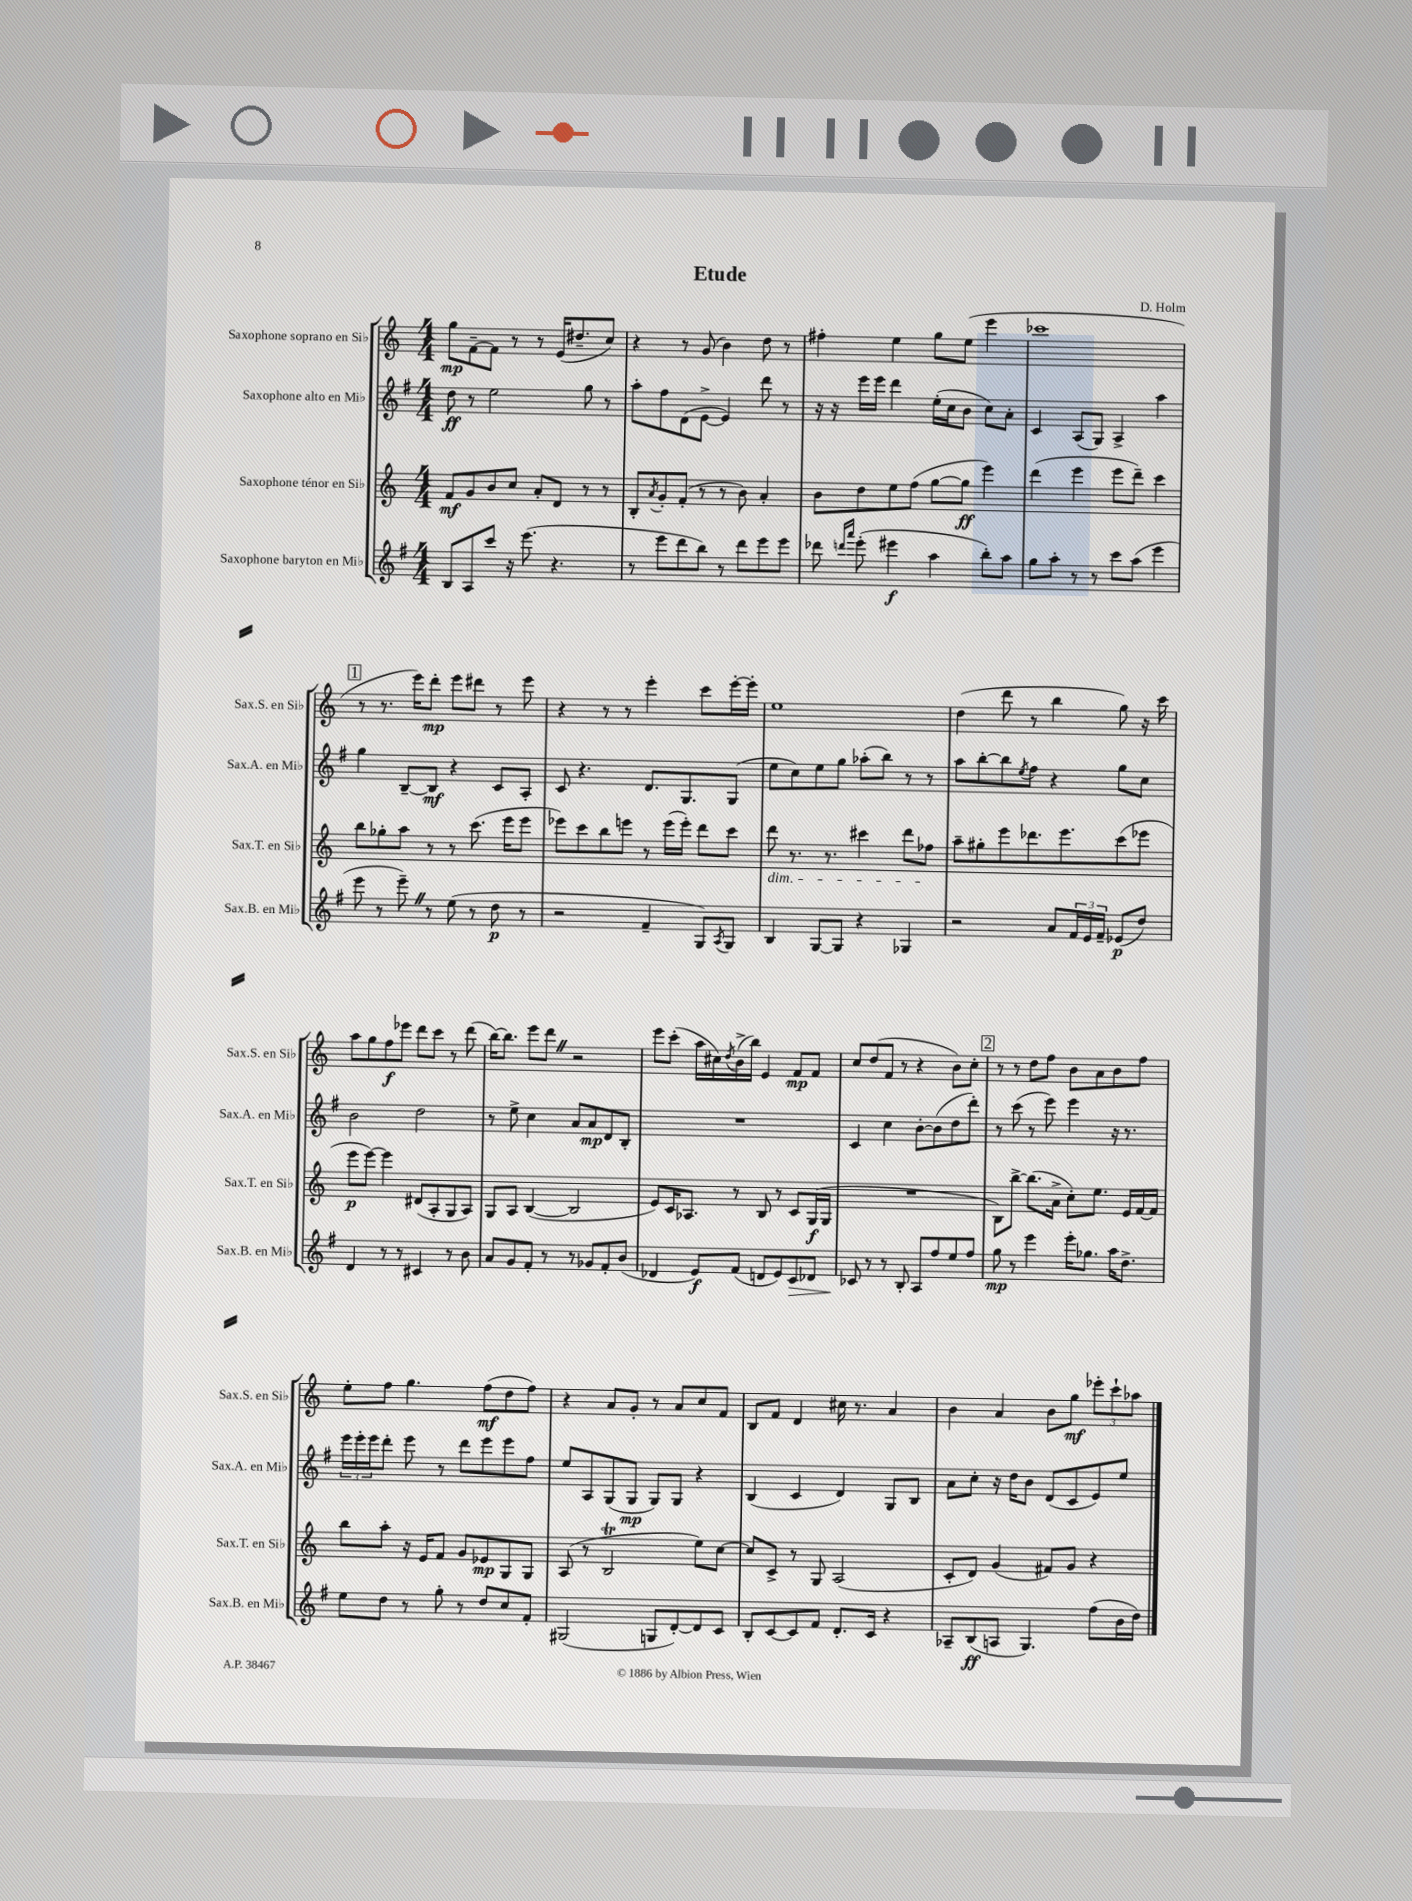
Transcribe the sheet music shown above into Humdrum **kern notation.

**kern	**kern	**kern	**kern
*staff4	*staff3	*staff2	*staff1
*clefG2	*clefG2	*clefG2	*clefG2
*k[f#]	*k[]	*k[f#]	*k[]
*M4/4	*M4/4	*M4/4	*M4/4
8B	8f	8dd	8gg
8A	8g	8r	[8f~
8ccc	8b	2ee	8f]
16r	8cc	.	8r
(8.eee	.	.	.
.	8a'	.	8r
4.r	8d	.	(16e
.	.	.	8.dd#~
.	8r	8gg	.
.	8r	8r	8cc)
=	=	=	=
8r	8B'	8aa'	4r
.	8qa	.	.
8eee	8g'	8ff#	.
8ddd	(8f'	(8d	8r
8bb)	8r	[8e^	(8g
8r	8r	4e])	4b)
8ddd	8b)	.	.
8eee	4a'	8ddd	8dd
8eee	.	8r	8r
=	=	=	=
8ddd-	8b	16r	4ff#'
.	.	16r	.
16qqddd	.	.	.
16qqaaa	.	.	.
(8eee'	8dd	16eee	.
.	.	16eee	.
4eee#	8ee	4ddd	4ee
.	(8ff	.	.
4aa	[8gg	(16ee'	8gg
.	.	16cc	.
.	8gg]	8b	(8ee
8bb')	4eee)	8cc)	4eee
8aa	.	8a'	.
=	=	=	=
8gg	(4ddd	4c	1ccc-
8aa'	.	.	.
8r	4eee	(8A	.
8r	.	8G)	.
8ccc	8eee	4A^	.
(8aa	8ddd~)	.	.
4eee	4ccc	4aa	.
=	=	=	=
8eee	8bb	4gg	8r
8r	8gg-'	.	8.r
8eee~)	8aa	[8B~	.
.	.	.	16eee)
8r	8r	8B]	8ddd'
(8ee	8r	4r	8eee
8r	(8.ccc	.	8ddd#
8dd	.	8c	8r
.	16eee	.	.
8r	8eee	8A'	8eee
=	=	=	=
2r	8eee-)	8c	4r
.	8ccc	4.r	.
.	8bb	.	8r
.	8eee	.	8r
4f#~	8r	8.d	4eee'
.	(16eee	.	.
.	16eee')	8.G	.
8G)	8ddd	.	8ccc
8qA	.	.	.
8G	8ccc	(8G	[16eee'
.	.	.	16eee']
=	=	=	=
4B	8ddd	8ee	1ee
.	8.r	8cc)	.
[8G	.	8ee	.
.	8.r	.	.
8G]	.	8gg	.
4r	4ccc#	(8aa-'	.
.	.	8bb)	.
4G-	8ddd	8r	.
.	8ff-	8r	.
=	=	=	=
2r	8aa~	8aa	(4dd
.	8gg#'	[8bb'	.
.	8eee	8bb]	8ddd
.	.	8qee	.
.	8.ddd-	8ff#	8r
8a	.	4r	4bb
.	8.eee	.	.
24f#	.	.	.
24e	.	.	.
24f#~	.	.	.
(8e-	(8ccc	8gg	8gg)
8dd)	8eee-	8cc	16r
.	.	.	16ccc
=	=	=	=
4d	8eee	2b	8aa
.	[8eee)	.	8gg
8r	4eee]	.	8ff
8r	.	.	8eee-
4c#	(8d#	2dd	8ddd
.	8A'	.	8ccc
8r	8G	.	8r
8b	8A)	.	(8ddd
=	=	=	=
8a	8G	8r	[16bb)
.	.	.	8.bb]
8g	8A	8ee^	.
8f#'	([4B	4cc	8eee
8r	.	.	8ddd
8r	2B]	8a	2r
8g-	.	8a	.
8f#'	.	8d	.
(8b	.	8B'	.
=	=	=	=
4d-	8e)	1r	8eee
.	16c	.	(8ccc'
.	8.A-	.	.
8e)	.	.	16aa
.	.	.	16cc#)
.	.	.	8qdd
(8f#	8r	.	(16b^
.	.	.	16bb)
8d	8B	.	4e
8e)	8r	.	.
8c	8c	.	8f
8d-	(16G	.	8f
.	16G	.	.
=	=	=	=
8c-	1r	4c	8cc
8r	.	.	(8dd
8r	.	4cc	8f
8B'	.	.	8r
8A	.	[8b'	4r
8ff#	.	(8b]	.
8ee	.	8dd	8b)
8ff#	.	8ddd')	8cc'
=	=	=	=
8gg	8B)	8r	8r
8r	[8bb^	(8ccc	8r
4eee	(8.bb]	8r	8dd
.	.	8eee)	8ff
.	16a^	.	.
16eee'	8cc')	4eee	8b
8.gg-	.	.	.
.	8.ee	.	8a
16aa	.	16r	8b
8.dd^	16e	8.r	.
.	[16f	.	8ff
.	16f]	.	.
=	=	=	=
8ee	8bb	24eee	8ee'
.	.	24eee'	.
.	.	24eee	.
8dd	8aa'	8ddd'	8ff
8r	16r	8eee	4.gg
.	16e	.	.
8gg'	8f	8r	.
8r	8g	8ddd	.
8dd	8e-	8eee	(8ff
8cc	8G	8eee	8dd
8f#'	8G	8ff#	8ff)
=	=	=	=
(2G#	(8A	8ee	4r
.	8r	8A	.
.	2B	(8G	8a
.	.	8G	8g'
8G	.	8G)	8r
[8d')	.	8G	8a
8d]	8ee)	4r	8cc
8c	[8cc	.	8f
=	=	=	=
8B'	8cc]	(4B	8B
[8c	8c^	.	8f
8c]	8r	4c	4d
8f#	8G	.	.
8.d'	(2A	4d)	16cc#
.	.	.	8.r
16c	.	.	.
4r	.	8G	4a
.	.	8B	.
=	=	=	=
8A-~	8c'	8a	4b
(8B	8d)	8cc'	.
8A	(4g	16r	4a
.	.	16dd	.
4.G)	.	8b	.
.	8f#)	(8d	8b
.	8g	8c	8gg
(8ff#	4r	8e)	12eee-'
.	.	.	12ccc`
16b	.	8ee	.
.	.	.	12aa-
16dd)	.	.	.
==	==	==	==
*-	*-	*-	*-
